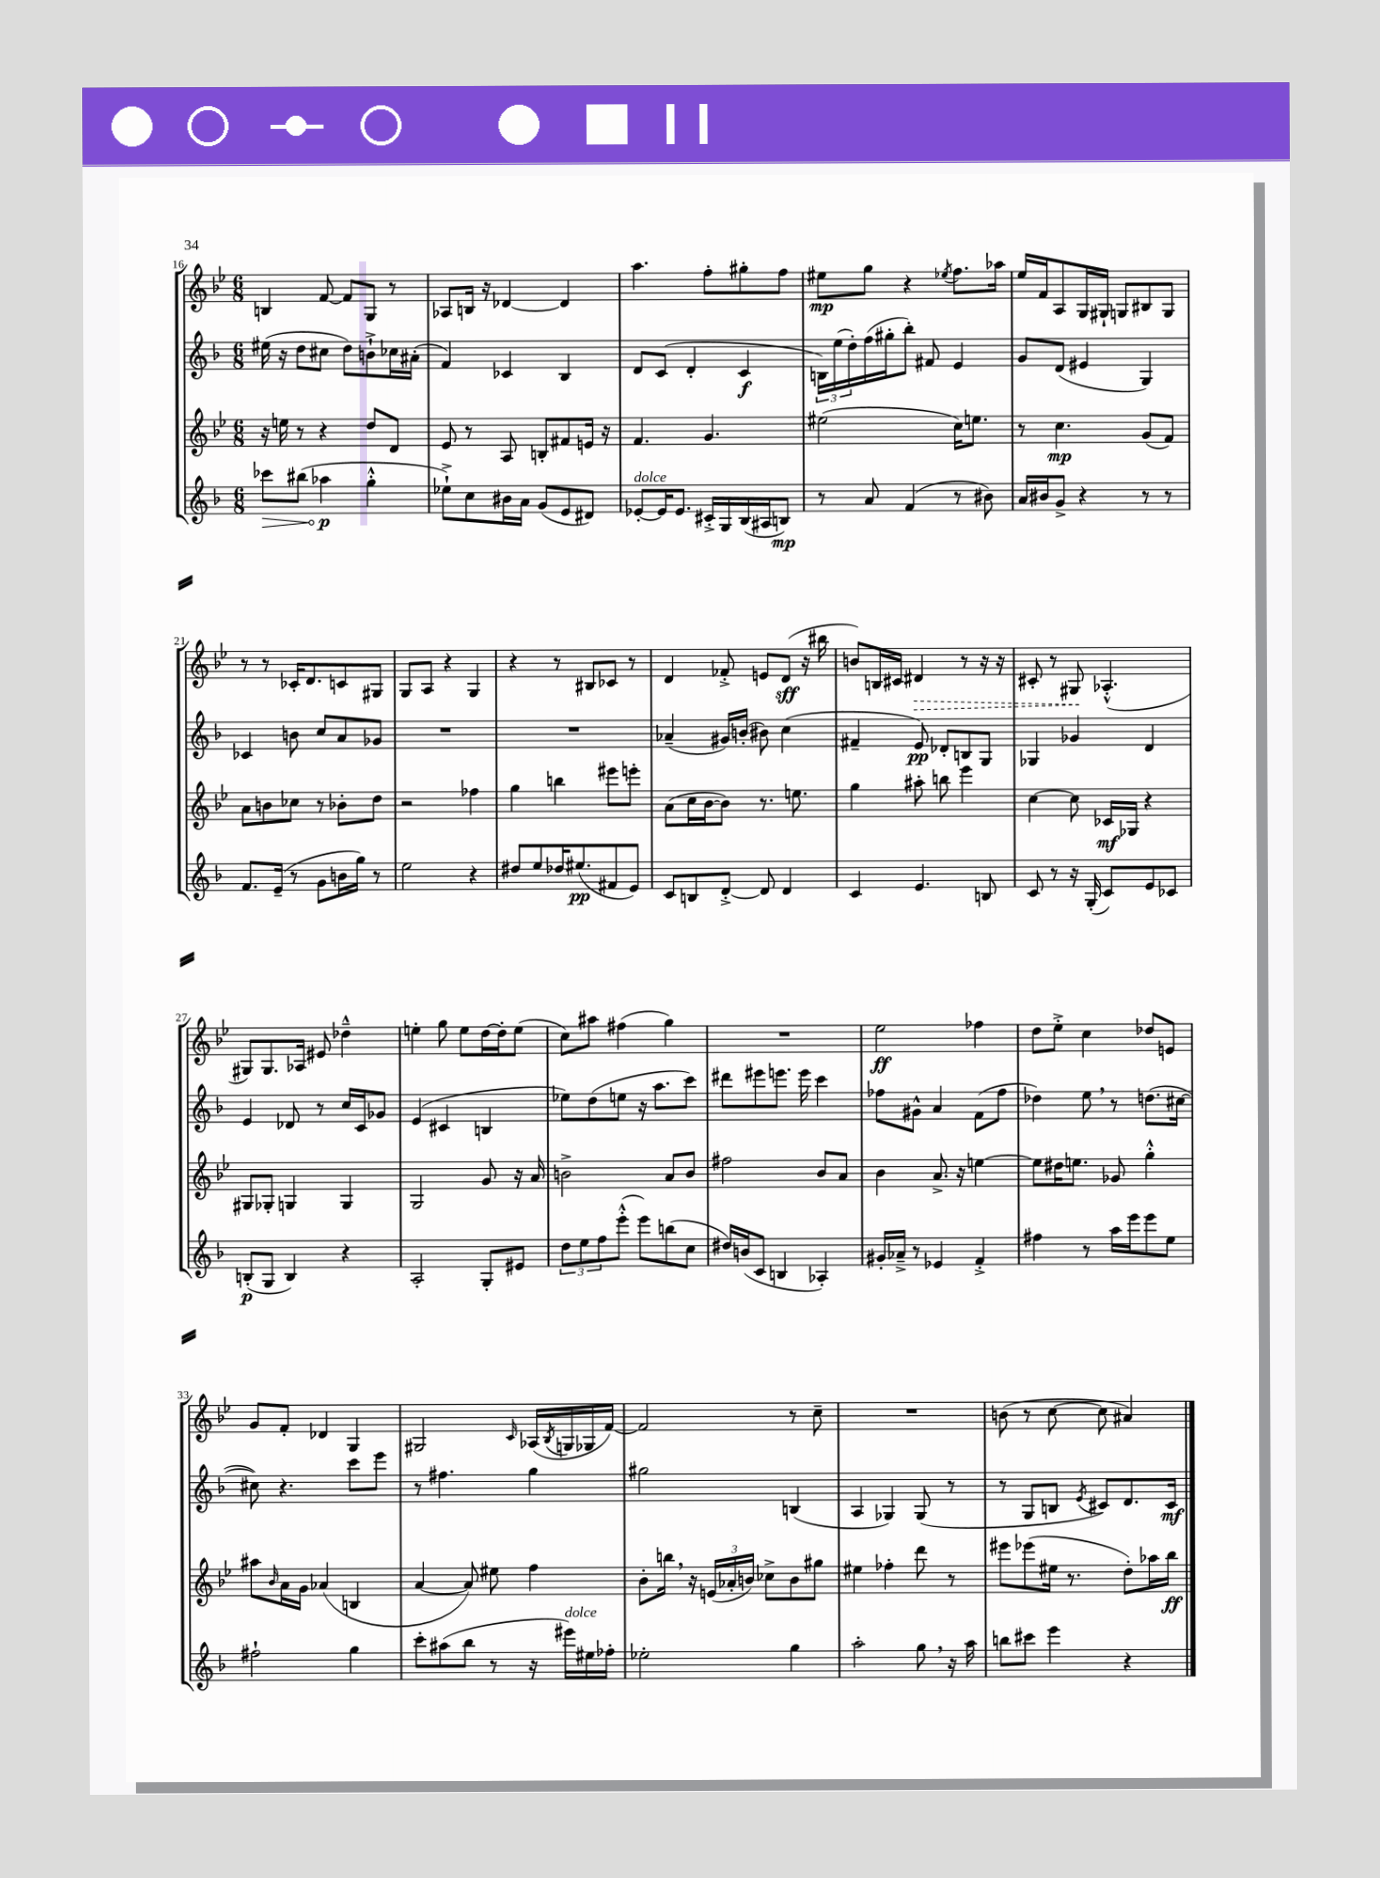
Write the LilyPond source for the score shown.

<<
\new StaffGroup <<
\new Staff = "s0" {
    \clef treble \key bes \major \numericTimeSignature \time 6/8
    b4 f'8~ f'8 g8 r8 |
    aes8 b16 r16 des'4~ des'4 |
    a''4. f''8-. gis''8-. f''8 |
    eis''8\mp g''8 r4 \acciaccatura { ees''8 } f''8. aes''16 |
    ees''16 f'16 a8 g16 gis16-! g8 bis8 g8 |
    r8 r8 ces'16-. d'8. c'8 gis8 |
    g8 a8 r4 g4 |
    r4 r8 bis8 ces'8 r8 |
    d'4 fes'8-.-> e'8 d'8\sff( r16 bis''16 |
    b'8) b16 cis'16 \once \override Hairpin.style = #'dashed-line dis'4\> r8 r16 r16 |
    cis'8-. r8 gis8\! aes4.-.-^( |
    gis8) gis8. aes16 eis'8 des''4---^ |
    e''4-. g''8 e''8 d''16~ d''16-. e''8( |
    c''8) ais''8 fis''4( g''4) |
    R2. |
    ees''2\ff fes''4 |
    d''8 ees''8-.-> c''4 des''8 e'8 |
    g'8 f'8-. des'4 g4 |
    gis2 \grace { c'16 } aes16( \acciaccatura { bes8 } g16 ges16 f'16~) |
    f'2 r8 c''8-- |
    R2. |
    b'8( r8 c''8~ c''8 ais'4) \bar "|." |
}
\new Staff = "s1" {
    \clef treble \key f \major \numericTimeSignature \time 6/8
    eis''16( r16 d''8 cis''8 d''8) b'8-!-> ces''16 ais'16-.( |
    f'4) ces'4 bes4 |
    d'8 c'8( d'4-. c'4\f |
    \tuplet 3/2 { b16) e''16( d''16-.) } f''16( gis''16-. bes''8-.) fis'8 e'4 |
    g'8 d'8( eis'4 g4) |
    ces'4 b'8 c''8 a'8 ges'8 |
    R2. |
    R2. |
    aes'4--( gis'16) b'16-.( bis'8) c''4( |
    fis'4-- e'8\pp) des'8-. b8 g8 |
    ges4 ges'4 d'4 |
    e'4 des'8 r8 c''16 c'16 ges'8 |
    e'4( cis'4 b4 |
    ees''8) d''8( e''8 r16 a''8. c'''8) |
    dis'''8 eis'''8 e'''8. e'''16 c'''4 |
    fes''8 gis'8-^ a'4 f'8( fes''8 |
    des''4) e''8 \breathe r8 d''8.( cis''16~ |
    cis''8) r4. c'''8 e'''8 |
    r8 fis''4. g''4 |
    gis''2 b4( |
    a4 ges4) ges8( r8 |
    r8 g8 b8 \acciaccatura { e'8 } cis'8) d'8. cis'16\mf \bar "|." |
}
\new Staff = "s2" {
    \clef treble \key bes \major \numericTimeSignature \time 6/8
    r16 e''16 r8 r4 d''8 d'8 |
    ees'8 r8 a8 b8-. fis'8 e'16 r16 |
    f'4. g'4. |
    eis''2( c''16) e''8. |
    r8 c''4.\mp g'8( f'8) |
    a'8 b'8 ces''8 r8 bes'8-. d''8 |
    r2 fes''4 |
    g''4 b''4 eis'''8 e'''8-. |
    a'8( c''16 bes'16~ bes'8) r8. e''8. |
    g''4 ais''8-. b''8 ees'''4 |
    c''4~ c''8 ces'16\mf ges16 r4 |
    gis8 ges8-. g4 g4 |
    g2 g'8 r16 a'16 |
    b'2-> a'8 b'8 |
    fis''2 bes'8 a'8 |
    bes'4 a'8.-> r16 e''4~ |
    e''8 dis''16 e''8. ges'8 g''4-.-^ |
    ais''8 \grace { bes'16 } a'16 g'16 aes'4( b4 |
    a'4~ a'8) eis''8 f''4 |
    bes'8-. b''16 \breathe r16 \tuplet 3/2 { e'16( aes'16-. b'16) } ces''8-> b'8 gis''8 |
    eis''4 fes''4-. d'''8 r8 |
    eis'''8 ees'''8( eis''16 r8. d''8-.) aes''16 bes''16\ff \bar "|." |
}
\new Staff = "s3" {
    \clef treble \key f \major \numericTimeSignature \time 6/8
    \once \override Hairpin.circled-tip = ##t ces'''8\> bis''8( aes''4\p\! g''4-.-^ |
    ees''8-!->) c''8 bis'16 a'16 g'8( e'8 dis'8) |
    ees'8~-.^\markup { \italic "dolce" } ees'16 ees'8. cis'16-.-> g16 bes16( ais16 b8\mp) |
    r8 a'8 f'4( r8 bis'8) |
    a'16 bis'16 g'8-> r4 r8 r8 |
    f'8. e'16--( r8 g'8 b'16 g''16) r8 |
    e''2 r4 |
    dis''8 e''8 des''16 eis''8.\pp( fis'8 e'8) |
    c'8 b8 d'8~-.-> d'8 d'4 |
    c'4 e'4. b8 |
    c'8 r8 r16 g16-.( c'8) e'8 ces'8 |
    b8-.\p( g8 b4) r4 |
    a2-. g8-. eis'8 |
    \tuplet 3/2 { d''8 e''8 f''8 } e'''8-.-^( e'''8) b''8( c''8 |
    dis''16) b'16( c'8 b4 aes4-.) |
    gis'16-. aes'16---> r8 ees'4 f'4-.-> |
    fis''4 r8 a''16 e'''16 e'''8 e''8 |
    fis''2-! g''4 |
    c'''8-. ais''8( bes''8 r8 r16 eis'''16^\markup { \italic "dolce" }) eis''16 fes''16-. |
    ees''2-. g''4 |
    a''2-. g''8 \breathe r16 a''16 |
    b''8 cis'''8 e'''4 r4 \bar "|." |
}
>>
>>
\layout { \context { \Score currentBarNumber = #16 } }
